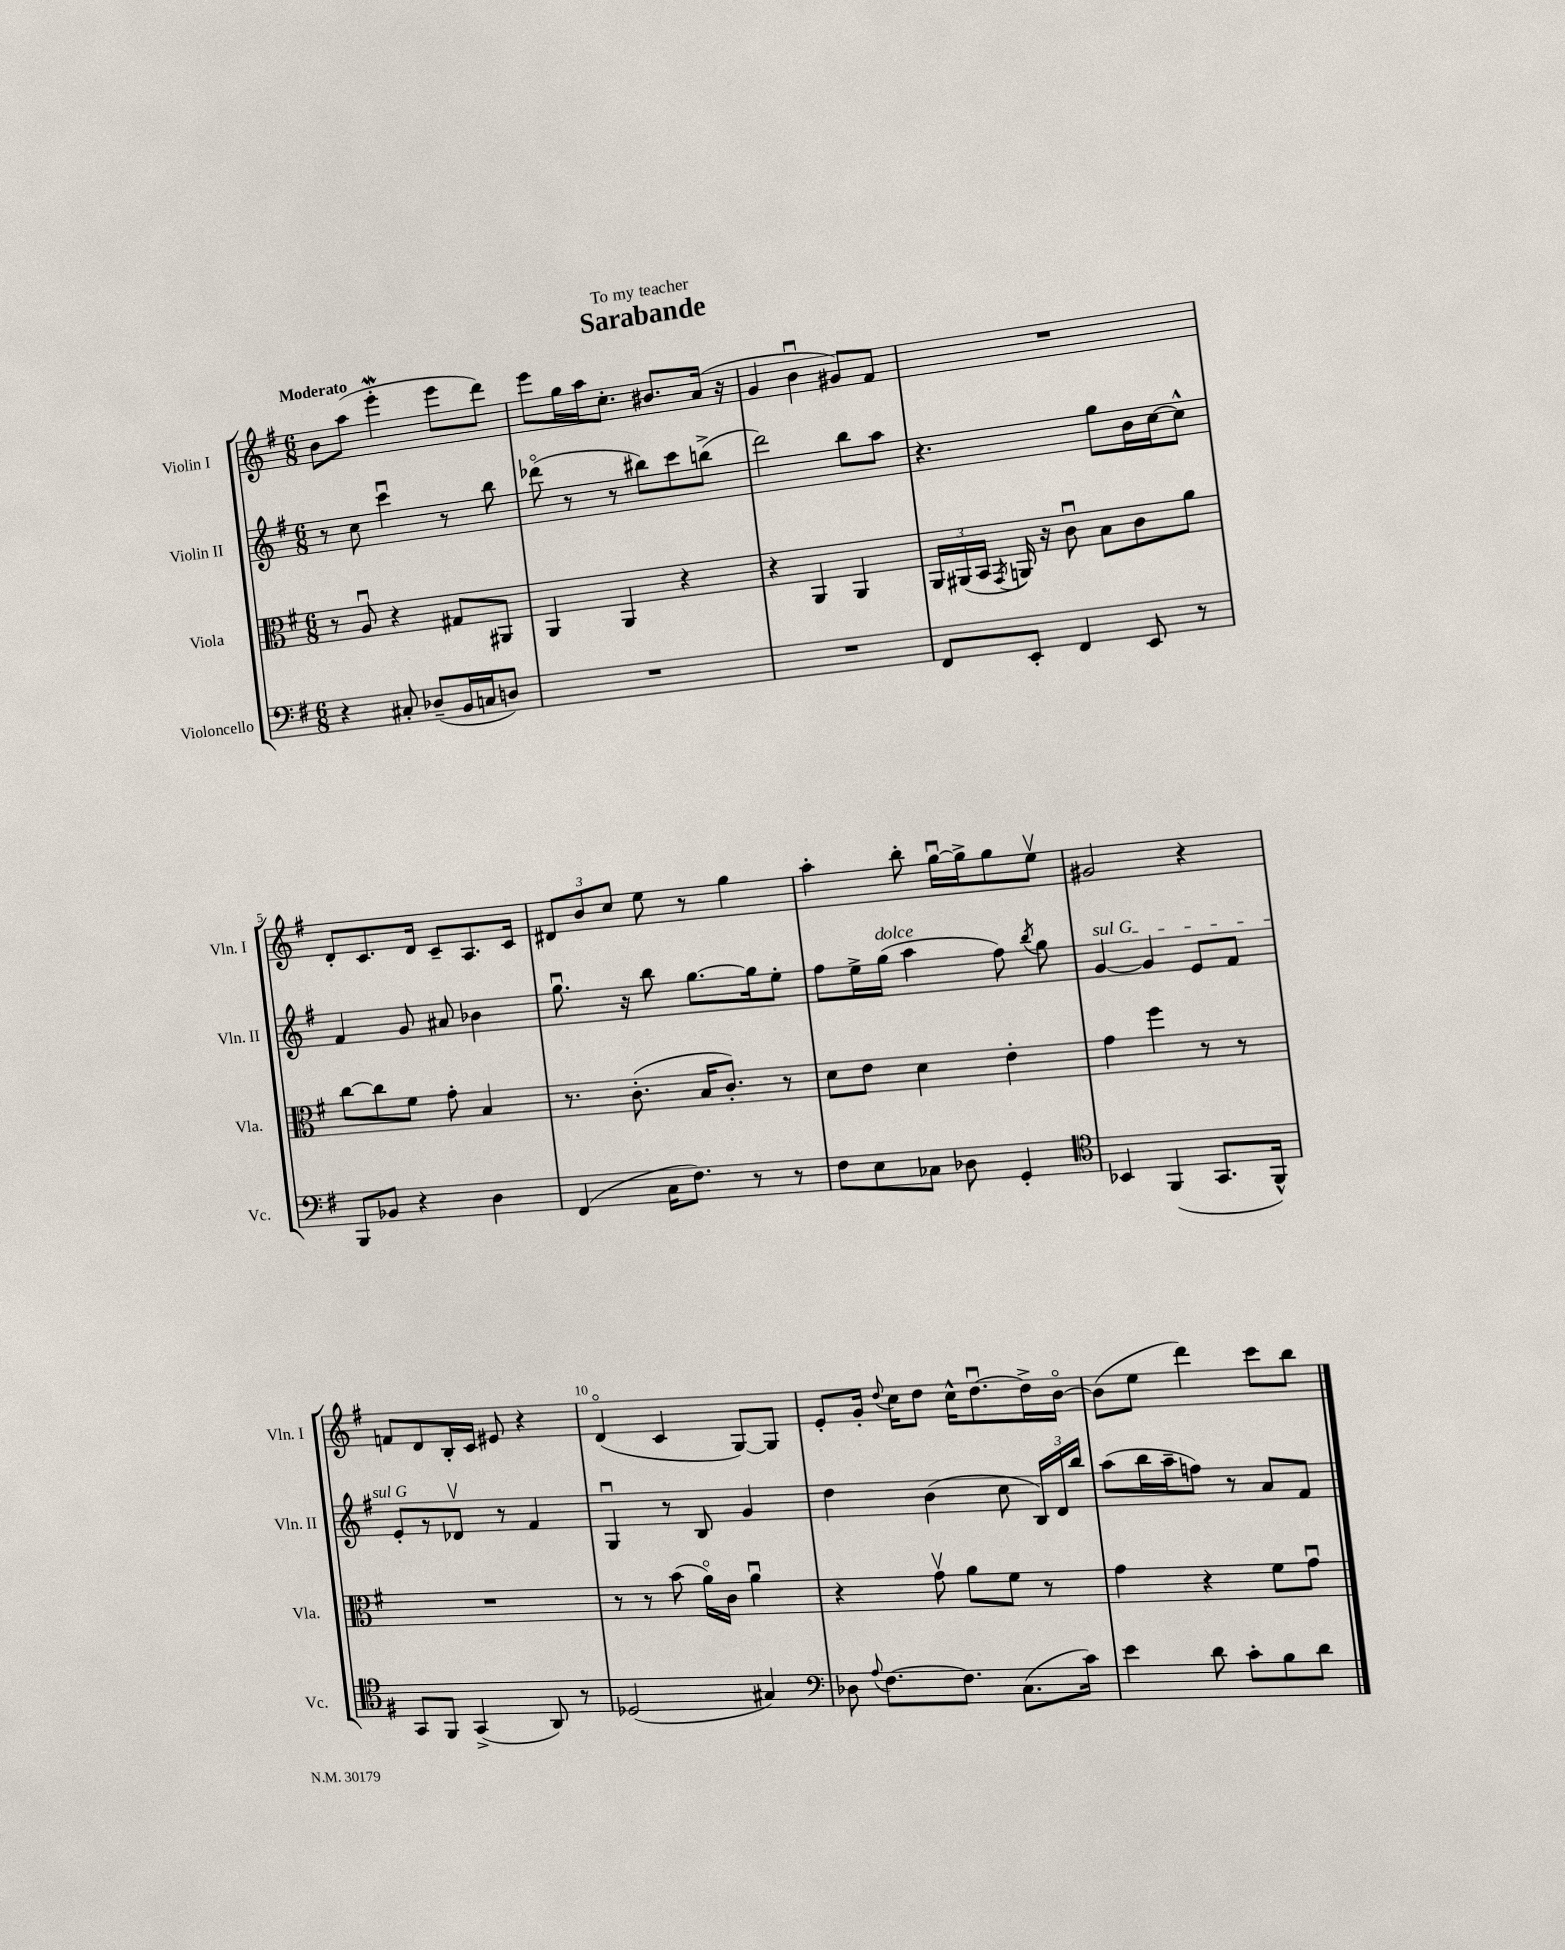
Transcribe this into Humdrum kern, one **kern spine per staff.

**kern	**kern	**kern	**kern
*staff4	*staff3	*staff2	*staff1
*clefF4	*clefC3	*clefG2	*clefG2
*k[f#]	*k[f#]	*k[f#]	*k[f#]
*M6/8	*M6/8	*M6/8	*M6/8
4r	8r	8r	8b
.	8Au	8cc	(8aa
8C#'	4r	4cccu	4eee'
(8D-~	.	.	.
16BB	8G#	8r	8eee
16C	.	.	.
8D)	8AA#	8bb	8ddd)
=	=	=	=
2.r	4AA	(8ddd-o	8eee
.	.	8r	16gg
.	.	.	16aa
.	4AA	8r	8.cc'
.	.	8bb#)	.
.	.	.	8.b#
.	4r	8ccc	.
.	.	(8bb^	(16a
.	.	.	16r
=	=	=	=
2.r	4r	2ddd)	4g
.	4AA	.	4bu
.	4AA	8bb	8g#)
.	.	8aa	8f#
=	=	=	=
8FF#	24AA	4.r	2.r
.	(24AA#	.	.
.	24BB	.	.
.	8qGG	.	.
8EE'	16AA)	.	.
.	16r	.	.
4FF#	8cu	.	.
.	8B	8gg	.
8EE	8c	16b	.
.	.	[16cc	.
8r	8a	8cc^^]	.
=	=	=	=
8BBB	[8cc	4f#	8d'
8BB-	8cc]	.	8.c
4r	8f#	8g	.
.	.	.	16d
.	8g'	8a#	8c~
4D	4B	4b-	8.A
.	.	.	16c
=	=	=	=
(4FF#	8.r	8.ggu	12d#
.	.	.	12b
.	.	.	12cc
.	(8.c'	16r	.
16C	.	8bb	8ee
8.F#)	.	.	.
.	16B	[8.gg	8r
.	8.c')	.	.
8r	.	.	4gg
.	.	16gg]	.
8r	8r	8ee'	.
=	=	=	=
8F#	8d	8ff#	4aa'
8E	8e	16ee^	.
.	.	(16gg	.
8C-	4d	4aa	8bb'
8D-	.	.	[16ggu
.	.	.	16gg^]
4GG'	4e'	8ff#)	8gg
.	.	8qbb	.
.	.	8gg	8eev
=	=	=	=
*clefC4	*	*	*
4BB-	4g	[4g	2g#
(4FF#	4ff#	4g]	.
8.GG	8r	8e	4r
.	8r	8f#	.
16FF#^^)	.	.	.
=	=	=	=
8GG	2.r	8e'	8f
8FF#	.	8r	8d
(4GG^	.	8d-v	16B'
.	.	.	16c
.	.	8r	8e#
8AA)	.	4f#	4r
8r	.	.	.
=	=	=	=
(2D-	8r	4Gu	(4do
.	8r	.	.
.	(8b	8r	4c
.	16ao)	8B	.
.	16c	.	.
4G#)	4au	4g	[8G)
.	.	.	8G]
=	=	=	=
*clefF4	*	*	*
8D-	4r	4dd	8e'
8qqA	.	.	.
[8.F#	.	.	16g'
.	.	.	8qqdd
.	.	.	16cc
.	8gv	(4b	8dd
8.F#]	.	.	.
.	8a	.	16cc^^
.	.	.	[8.ddu
(8.C	8f#	8cc	.
.	8r	24B)	16dd^]
.	.	24d	.
16c)	.	.	[16bo
.	.	24bb	.
=	=	=	=
4e	4g	(8aa	(8b]
.	.	16bb	8ee
.	.	16aa~	.
8d	4r	8ff)	4ddd)
8c'	.	8r	.
8B	8f#	8a	8ccc
8d	8gu	8f#	8bb
==	==	==	==
*-	*-	*-	*-
